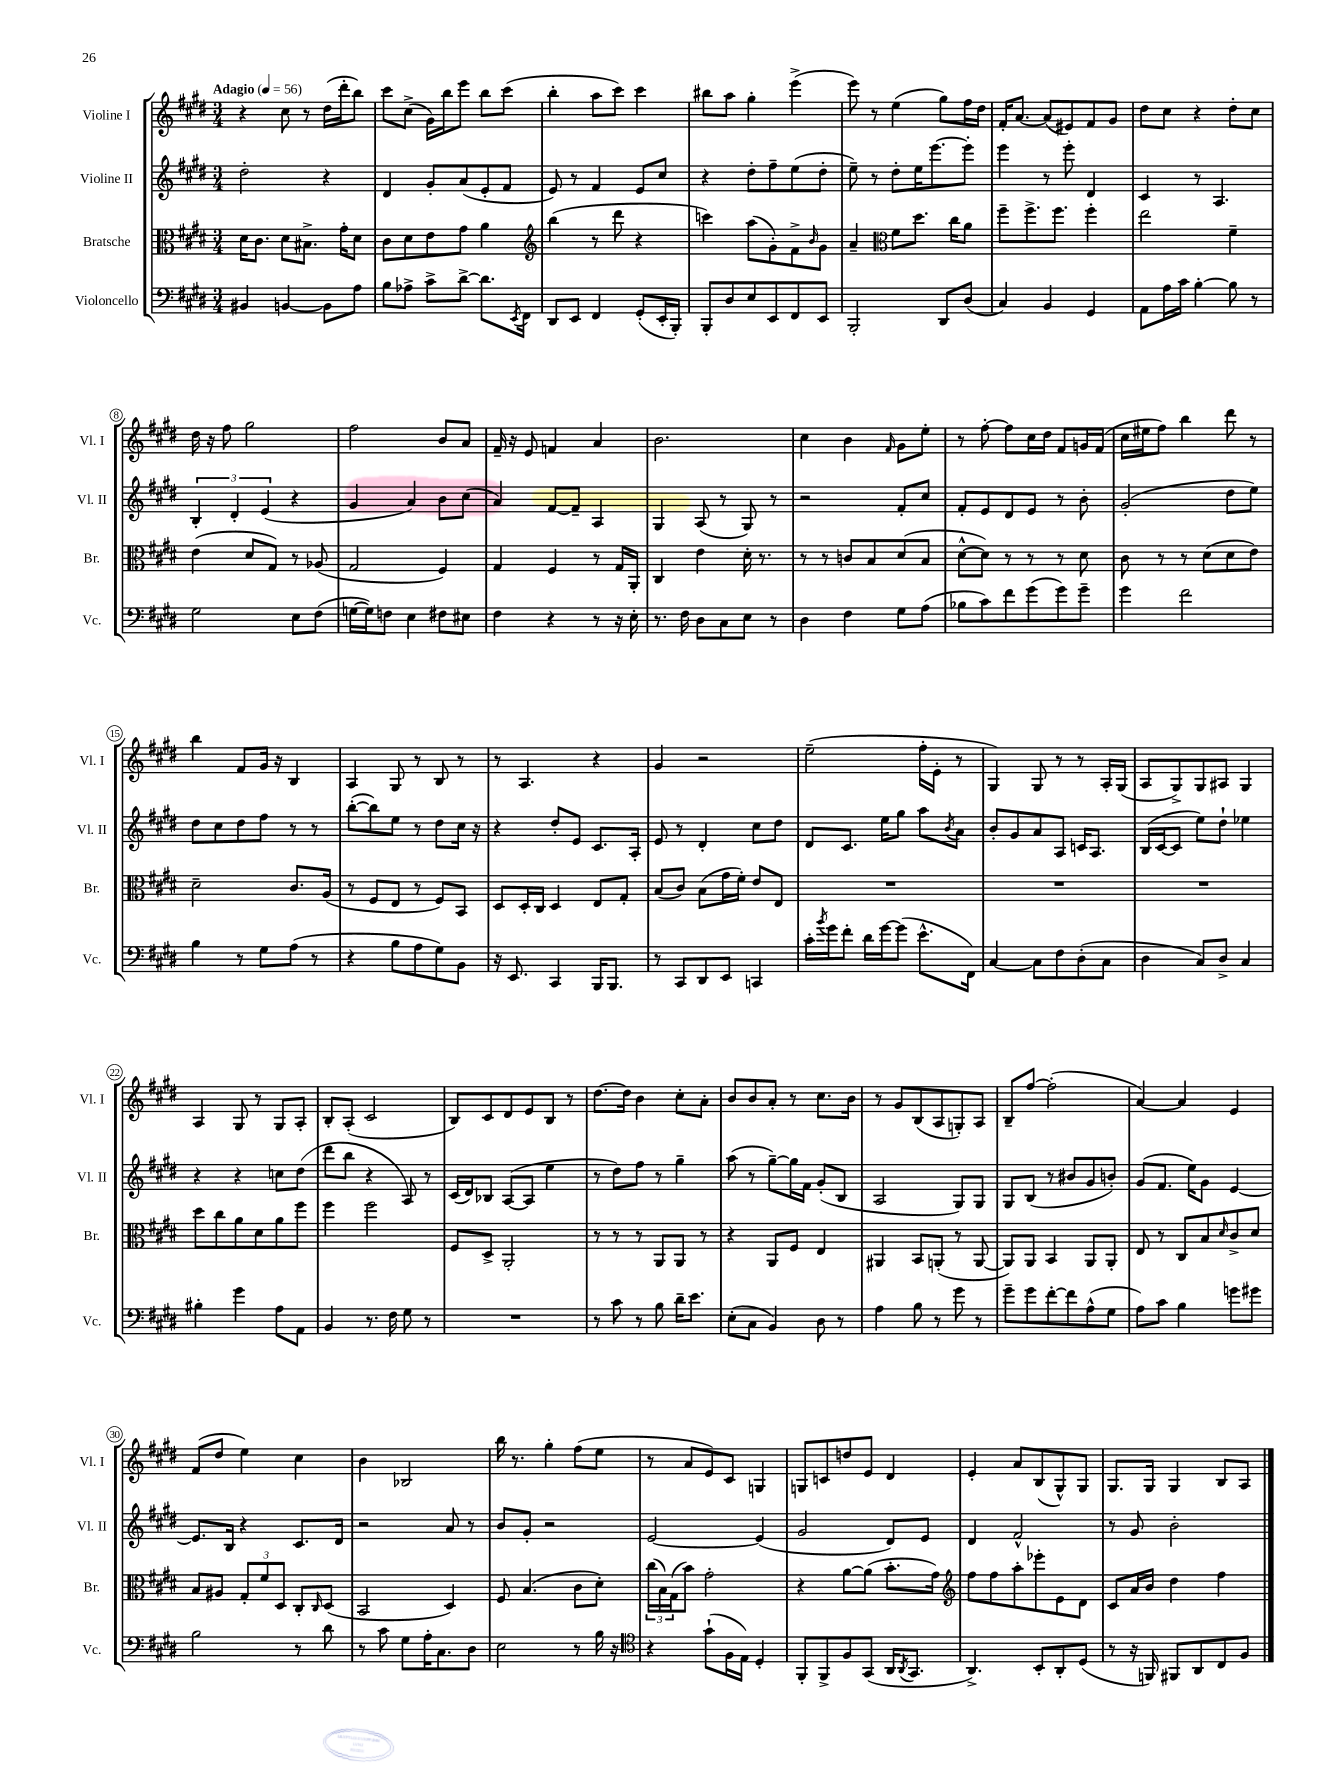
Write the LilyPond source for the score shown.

<<
\new StaffGroup <<
\new Staff = "s0" \with { instrumentName = "Violine I" shortInstrumentName = "Vl. I" } {
    \clef treble \key e \major \numericTimeSignature \time 3/4 \tempo "Adagio" 4 = 56
    r4 cis''8 r8 dis''16( dis'''16-. b''8) |
    cis'''8 cis''8->( gis'16) b''16 e'''8 b''8 cis'''8( |
    b''4-. a''8 cis'''8) cis'''4 |
    bis''8 a''8 gis''4-. e'''4->( |
    e'''8) r8 e''4( gis''8) fis''16 dis''16 |
    fis'16-. a'8.~ a'8( eis'8) fis'8 gis'8 |
    dis''8 cis''8 r4 dis''8-. cis''8 |
    dis''16 r16 fis''8 gis''2 |
    fis''2 b'8 a'8 |
    fis'16-- r16 e'8 f'4 a'4 |
    b'2. |
    cis''4 b'4 \grace { fis'16 } gis'8 e''8-. |
    r8 fis''8~-. fis''8 cis''16 dis''16 fis'8 g'16 fis'16( |
    cis''16 eis''16 fis''8) b''4 dis'''8 r8 |
    b''4 fis'8 gis'16 r16 b4 |
    a4 gis8 r8 b8 r8 |
    r8 a4. r4 |
    gis'4 r2 |
    e''2--( fis''16-. e'16-. r8 |
    gis4) gis8 r8 r8 a16-. gis16( |
    a8 gis8->) gis8 ais8 gis4 |
    a4 gis8 r8 gis8 a8-. |
    b8-. a8-.( cis'2 |
    b8) cis'8 dis'8 e'8 b8 r8 |
    dis''8.~ dis''16 b'4 cis''8-. a'8-. |
    b'8 b'8 a'8-. r8 cis''8. b'16 |
    r8 gis'8 b8( a8 g8-.) a8 |
    b8-- fis''8~ fis''2-.( |
    a'4~) a'4 e'4 |
    fis'8( dis''8 e''4) cis''4 |
    b'4 bes2 |
    b''16 r8. gis''4-. fis''8( e''8 |
    r8 a'8 e'8) cis'8 g4 |
    g8 c'8 d''8 e'8 dis'4 |
    e'4-. a'8 b8( gis8-^) gis8 |
    gis8. gis16 gis4 b8 a8 \bar "|." |
}
\new Staff = "s1" \with { instrumentName = "Violine II" shortInstrumentName = "Vl. II" } {
    \clef treble \key e \major \numericTimeSignature \time 3/4
    dis''2-. r4 |
    dis'4 gis'8-. a'8( e'8-. fis'8 |
    e'8) r8 fis'4 e'8 cis''8 |
    r4 dis''8-. fis''8-- e''8( dis''8-. |
    e''8--) r8 dis''8-. e''16 e'''8.~ e'''8-. |
    e'''4 r8 e'''8-. dis'4 |
    cis'4 r8 a4. |
    \tuplet 3/2 { b4-. dis'4-. e'4( } r4 |
    gis'4 a'4) b'8 cis''8( |
    a'4) fis'8~ fis'8-- a4 |
    gis4 a8( r8 gis8) r8 |
    r2 fis'8-. cis''8 |
    fis'8-. e'8 dis'8 e'8 r8 b'8-. |
    gis'2-.( dis''8 e''8) |
    dis''8 cis''8 dis''8 fis''8 r8 r8 |
    b''8~-.( b''8) e''8 r8 dis''8 cis''16 r16 |
    r4 dis''8-. e'8 cis'8. a16-. |
    e'8 r8 dis'4-. cis''8 dis''8 |
    dis'8 cis'8. e''16 gis''8 a''8 \acciaccatura { b'8 } a'8 |
    b'8-. gis'8 a'8 a8 c'16 a8. |
    b16( cis'16~ cis'8 e''8) dis''8-! ees''4 |
    r4 r4 c''8 dis''8( |
    dis'''8 b''8 r4 a8) r8 |
    cis'16( dis'16) bes8 a8~( a8 e''4 |
    r8 dis''8) fis''8 r8 gis''4-- |
    a''8( r8 gis''8~--) gis''16 fis'16 gis'8-.( b8 |
    a2 gis8) gis8 |
    gis8 b8( r8 bis'8 gis'8 b'8-.) |
    gis'8( fis'8. e''16) gis'8 e'4~ |
    e'8. b16 r4 cis'8. dis'16 |
    r2 a'8 r8 |
    b'8 gis'8-. r2 |
    e'2~ e'4( |
    gis'2 dis'8) e'8 |
    dis'4 fis'2-^ |
    r8 gis'8 b'2-. \bar "|." |
}
\new Staff = "s2" \with { instrumentName = "Bratsche" shortInstrumentName = "Br." } {
    \clef alto \key e \major \numericTimeSignature \time 3/4
    dis'16 cis'8. dis'8 bis8.-> gis'16-. dis'8 |
    cis'8 dis'8 e'8 gis'8 a'4 |
    \clef treble b''4( r8 dis'''8 r4 |
    c'''4) a''8( gis'8-.) fis'8-> \grace { b'16 } gis'8 |
    a'4-- \clef alto fis'8 dis''8. cis''16 a'8 |
    fis''8-- fis''8.-> fis''8. fis''4-. |
    e''2 fis'4-- |
    e'4( dis'8 gis8) r8 aes8( |
    gis2 fis4) |
    gis4 fis4 r8 gis16 a,16-. |
    cis4 e'4 dis'16-. r8. |
    r8 r8 c'8 b8 dis'8( b8 |
    dis'8~-^ dis'8) r8 r8 r8 dis'8 |
    cis'8 r8 r8 dis'8( dis'8 e'8) |
    dis'2-- cis'8. a16( |
    r8 fis8 e8 r8 fis8) b,8 |
    dis8 dis16-. cis16 dis4 e8 gis8-. |
    b8( cis'8) b8( gis'16 fis'16-.) e'8 e8 |
    R2. |
    R2. |
    R2. |
    dis''8 cis''8 a'8 dis'8 a'8 fis''8 |
    fis''4 fis''2 |
    fis8 dis8-> a,2-. |
    r8 r8 r8 a,8 a,8 r8 |
    r4 a,8 fis8 e4 |
    ais,4 b,8 a,8-.( r8 a,8~ |
    a,8) a,8 b,4 a,8 a,8-. |
    e8 r8 cis8 b8 \grace { dis'16 } cis'8-> dis'8 |
    b8 ais8 \tuplet 3/2 { gis8-. fis'8 dis8 } cis8-. \grace { cis16 } dis8( |
    b,2 dis4) |
    fis8 b4.( cis'8 dis'8-.) |
    \tuplet 3/2 { cis''16( b16) gis16( } b'8) gis'2-. |
    r4 a'8~ a'8( b'8.-. gis'16) |
    \clef treble fis''8 fis''8 a''8-. ees'''8-. e'8 dis'8 |
    cis'8 a'16 b'16 dis''4 fis''4 \bar "|." |
}
\new Staff = "s3" \with { instrumentName = "Violoncello" shortInstrumentName = "Vc." } {
    \clef bass \key e \major \numericTimeSignature \time 3/4
    bis,4 b,4~ b,8 a8 |
    b8 aes8-> cis'8-> dis'8~-> dis'8. \acciaccatura { e,8 } fis,16 |
    dis,8 e,8 fis,4 gis,8-.( e,16-. b,,16-.) |
    b,,8-. dis8 e8 e,8 fis,8 e,8 |
    b,,2-. dis,8 dis8( |
    cis4) b,4 gis,4 |
    a,8 a16 cis'16 b4~-. b8 r8 |
    gis2 e8 fis8( |
    g16~ g16) f8 e4 fis8 eis8 |
    fis4 r4 r8 r16 e16-. |
    r8. fis16 dis8 cis8 e8 r8 |
    dis4 fis4 gis8 a8( |
    bes8 cis'8) fis'8 gis'8( gis'8) gis'8-- |
    gis'4 fis'2 |
    b4 r8 gis8 a8( r8 |
    r4 b8 a8 gis8) b,8 |
    r16 e,8. cis,4 b,,16 b,,8. |
    r8 cis,8 dis,8 e,8 c,4 |
    cis'16-. \acciaccatura { b'8 } gis'16 fis'8-. dis'16 gis'16~ gis'8( e'8.-^ fis,16) |
    cis4~ cis8 fis8 dis8-.( cis8 |
    dis4 cis8) dis8-> cis4 |
    bis4-. gis'4 a8 a,8 |
    b,4 r8. fis16 gis8 r8 |
    R2. |
    r8 cis'8 r8 b8 dis'16-- e'8. |
    e8-.( cis8 b,4) dis8 r8 |
    a4 b8 r8 gis'8 r8 |
    gis'8-- gis'8 fis'8~-. fis'8 a8-^( gis8 |
    a8) cis'8 b4 g'8 gis'8 |
    b2 r8 dis'8 |
    r8 cis'8 gis8 a16-. cis8. dis8 |
    e2 r8 b16 r16 |
    \clef tenor r4 gis'8-!( fis16 e16) dis4-. |
    fis,8-. fis,8-> fis8 gis,8( a,16 \acciaccatura { a,8 } gis,8. |
    a,4.->) b,8-. a,8-. dis8( |
    r8 r16 f,16) fis,8 a,8 cis8 fis8 \bar "|." |
}
>>
>>
\layout { \context { \Score \override BarNumber.stencil = #(make-stencil-circler 0.1 0.3 ly:text-interface::print) } }
